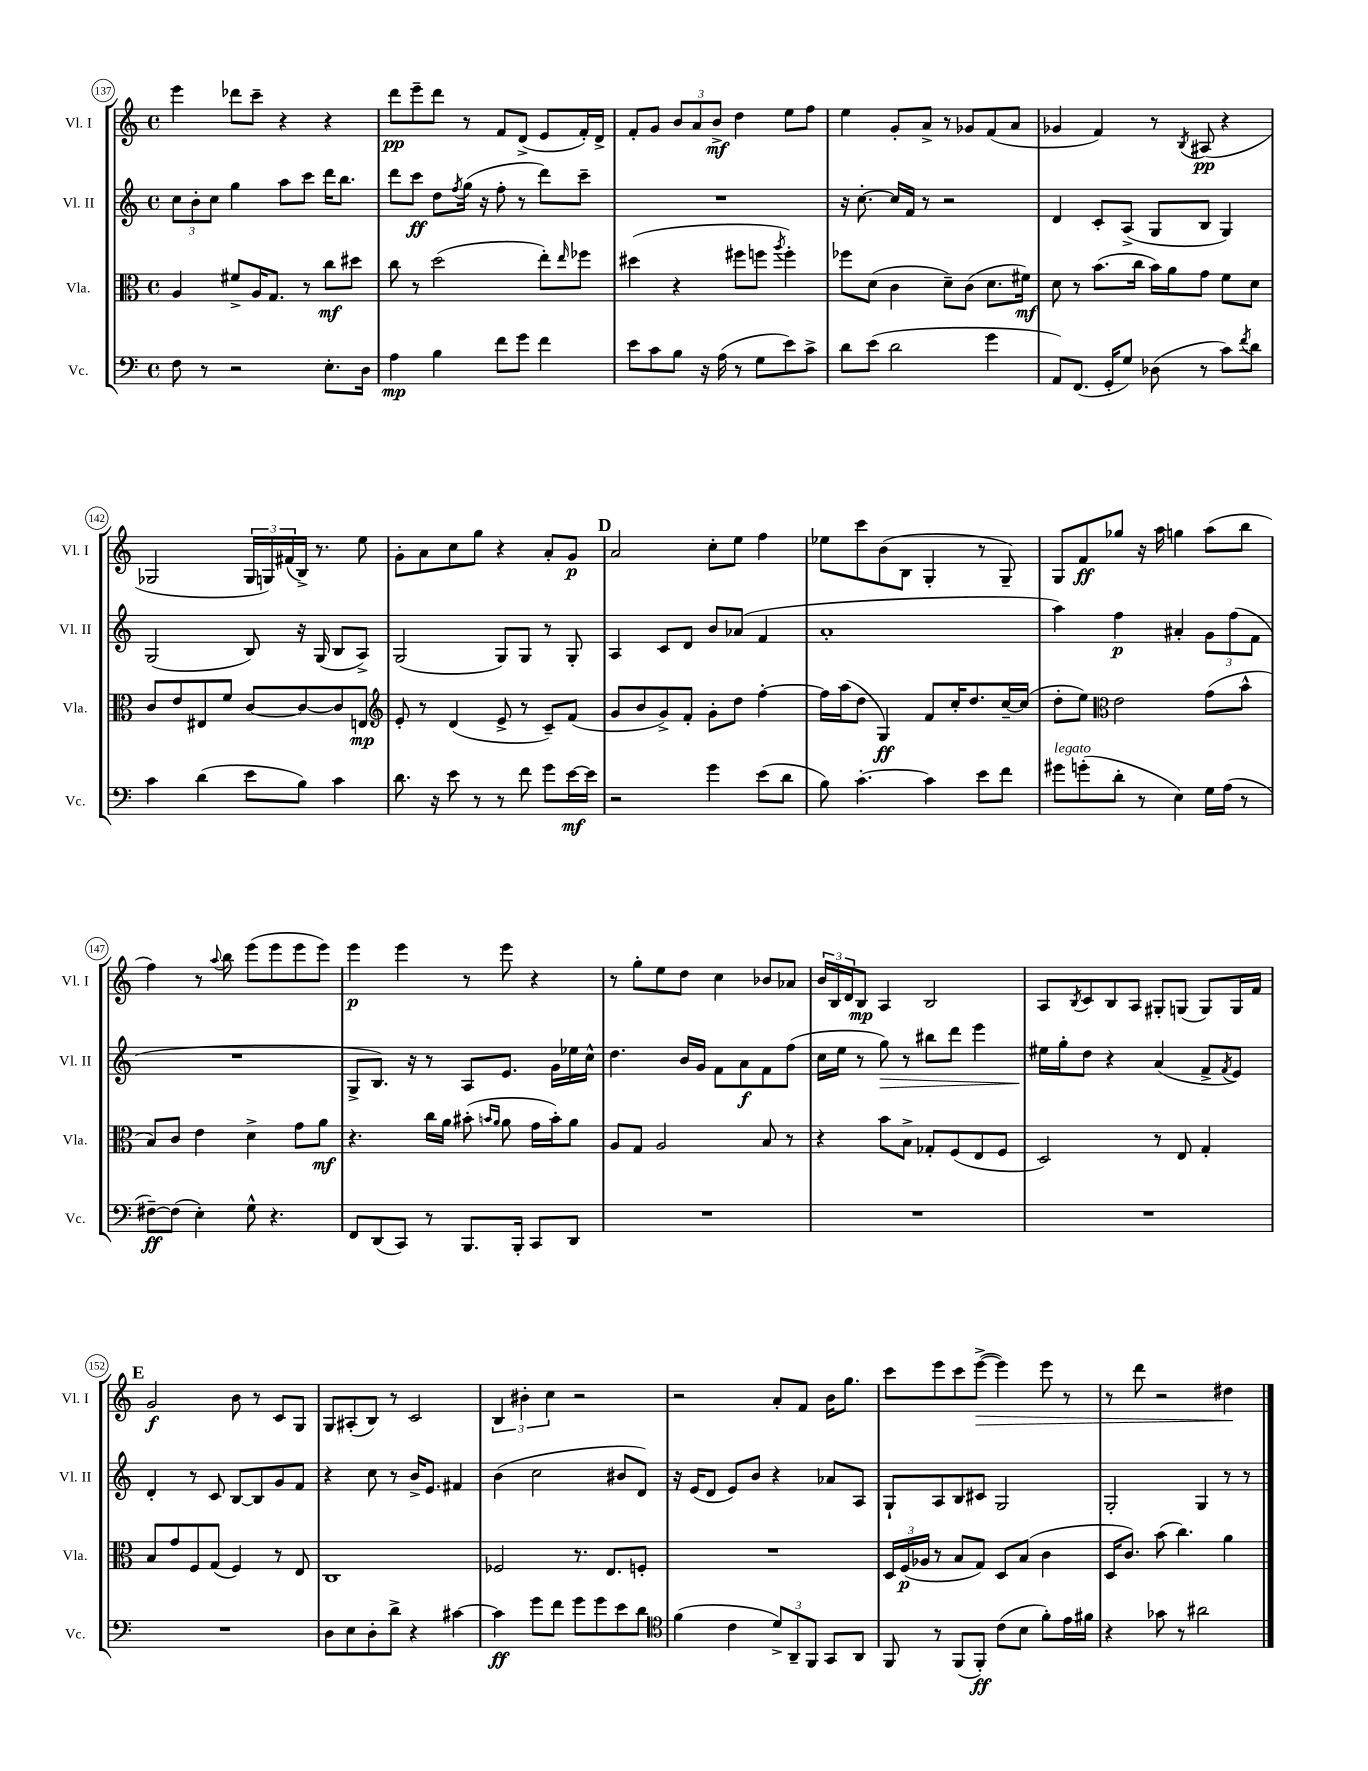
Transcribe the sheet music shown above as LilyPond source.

<<
\new StaffGroup <<
\new Staff = "s0" \with { instrumentName = "Vl. I" shortInstrumentName = "Vl. I" } {
    \clef treble \key c \major \defaultTimeSignature \time 4/4
    e'''4 des'''8 c'''8-- r4 r4 |
    d'''8\pp e'''8-- d'''8 r8 f'8 d'8->( e'8 f'16-.) d'16-> |
    f'8-. g'8 \tuplet 3/2 { b'8 a'8 b'8->\mf } d''4 e''8 f''8 |
    e''4 g'8-. a'8-> r8 ges'8 f'8( a'8 |
    ges'4 f'4) r8 \acciaccatura { b8 } ais8\pp( r4 |
    ges2 \tuplet 3/2 { ges16 g16) fis'16( } b16->) r8. e''8 |
    g'8-. a'8 c''8 g''8 r4 a'8-. g'8\p |
    \mark \markup { \bold "D" } a'2 c''8-. e''8 f''4 |
    ees''8 c'''8 b'8( b8 g4-. r8 g8--) |
    g8 f'8\ff ges''8 r16 a''16 g''4 a''8( b''8 |
    f''4) r8 \appoggiatura { a''8 } b''8 e'''8( e'''8 e'''8 e'''8) |
    e'''4\p e'''4 r8 e'''8 r4 |
    r8 g''8-. e''8 d''8 c''4 bes'8 aes'8 |
    \tuplet 3/2 { b'16 b16 d'16 } b8\mp a4 b2 |
    a8 \acciaccatura { b8 } c'8 b8 a8 gis8-. g8( g8) g16 f'16 |
    \mark \markup { \bold "E" } g'2\f b'8 r8 c'8 g8 |
    g8 ais8-.( b8) r8 c'2 |
    \tuplet 3/2 { b4 bis'4-. c''4 } r2 |
    r2 a'8-. f'8 b'16 g''8. |
    c'''8 e'''8 c'''8 e'''8~->\>( e'''4) e'''8 r8 |
    r8 d'''8 r2 dis''4\! \bar "|." |
}
\new Staff = "s1" \with { instrumentName = "Vl. II" shortInstrumentName = "Vl. II" } {
    \clef treble \key c \major \defaultTimeSignature \time 4/4
    \tuplet 3/2 { c''8 b'8-. c''8 } g''4 a''8 c'''8 d'''16 b''8. |
    d'''8 c'''8\ff d''8 \acciaccatura { f''8 } g''16( r16 f''8-. r8 d'''8) c'''8-- |
    R1 |
    r16 c''8.~-. c''16 f'16 r8 r2 |
    d'4 c'8-. a8->( g8 b8 g4) |
    g2( b8) r16 g16( b8 a8->) |
    g2( g8) g8 r8 g8-. |
    \mark \markup { \bold "D" } a4 c'8 d'8 b'8 aes'8( f'4 |
    a'1-. |
    a''4) f''4\p ais'4-. \tuplet 3/2 { g'8 f''8( f'8 } |
    R1 |
    g8-> b8.) r16 r8 a8 e'8. g'16 ees''16 c''16-^ |
    d''4. b'16 g'16 f'8 a'8\f f'8 f''8( |
    c''16 e''16 r8 g''8\>) r8 bis''8 d'''8 e'''4 |
    eis''16\! g''16-. d''8 r4 a'4( f'8-> \acciaccatura { f'8 } e'8) |
    \mark \markup { \bold "E" } d'4-. r8 c'8 b8~ b8 g'8 f'8 |
    r4 c''8 r8 b'16-> e'8. fis'4 |
    b'4( c''2 bis'8 d'8) |
    r16 e'16( d'8 e'8) b'8 r4 aes'8 a8 |
    g8-! a8 b8 cis'8 g2 |
    g2-. g4 r8 r8 \bar "|." |
}
\new Staff = "s2" \with { instrumentName = "Vla." shortInstrumentName = "Vla." } {
    \clef alto \key c \major \defaultTimeSignature \time 4/4
    a4 fis'8-> a16 g8. r8 c''8\mf dis''8 |
    c''8 r8 d''2( e''8-.) \grace { e''16 } fes''8 |
    dis''4( r4 fis''8 f''8 \acciaccatura { a''8 } f''4-.) |
    fes''8 d'8( c'4 d'8--) c'8( d'8. fis'16\mf) |
    d'8 r8 b'8.( c''16 b'16) a'16 g'8 f'8 d'8 |
    c'8 e'8 eis8 f'8 c'8~ c'8~ c'8 e8\mp |
    \clef treble e'8-. r8 d'4( e'8-> r8 c'8--) f'8( |
    \mark \markup { \bold "D" } g'8 b'8 g'8->) f'8-. g'8-. d''8 f''4~-. |
    f''16 a''16( d''8 g4\ff) f'8 c''16-. d''8. c''16~-- c''16( |
    d''8-. e''8) \clef alto e'2 g'8( b'8-^ |
    b8) c'8 e'4 d'4-> g'8 a'8\mf |
    r4. c''16 a'16 bis'8-.( \grace { b'16 a'16 } a'8 g'16 b'16-.) a'8 |
    a8 g8 a2 b8 r8 |
    r4 b'8 b8-> ges8-. f8( e8 f8 |
    d2) r8 e8 g4-. |
    \mark \markup { \bold "E" } b8 g'8 f8 g8( f4) r8 e8 |
    c1 |
    fes2 r8. e8. f8-. |
    R1 |
    \tuplet 3/2 { d16 f16\p( aes16 } r8 b8 g8) d8 b8( c'4 |
    d16 c'8.) b'8( c''4.) a'4 \bar "|." |
}
\new Staff = "s3" \with { instrumentName = "Vc." shortInstrumentName = "Vc." } {
    \clef bass \key c \major \defaultTimeSignature \time 4/4
    f8 r8 r2 e8.-. d16 |
    a4\mp b4 f'8 g'8 f'4 |
    e'8 c'8 b8 r16 a16( r8 g8 e'8) c'8-> |
    d'8 e'8( d'2 g'4 |
    a,8) f,8.( g,16-. g8) des8( r8 c'8) \acciaccatura { f'8 } d'8 |
    c'4 d'4( e'8 b8) c'4 |
    d'8. r16 e'8 r8 r8 f'8 g'8 e'16~\mf e'16 |
    \mark \markup { \bold "D" } r2 g'4 e'8( d'8 |
    b8) c'4.~-. c'4 e'8 f'8 |
    gis'8^\markup { \italic "legato" } g'8-.( d'8-. r8 e4) g16 a16( r8 |
    fis8~--\ff) fis8( e4-.) g8-^ r4. |
    f,8 d,8( c,8) r8 b,,8. b,,16-. c,8 d,8 |
    R1 |
    R1 |
    R1 |
    \mark \markup { \bold "E" } R1 |
    d8 e8 d8-. d'8-> r4 cis'4~ |
    cis'4\ff g'8 f'8 g'8 g'8 e'8 d'8 |
    \clef tenor f'4( c'4 \tuplet 3/2 { d'8->) a,8-- f,8 } g,8 a,8 |
    f,8 r8 f,8( f,8-.\ff) c'8( b8 f'8-.) e'16 fis'16 |
    r4 ges'8 r8 ais'2 \bar "|." |
}
>>
>>
\layout { \context { \Score currentBarNumber = #137 \override BarNumber.stencil = #(make-stencil-circler 0.1 0.3 ly:text-interface::print) } }
